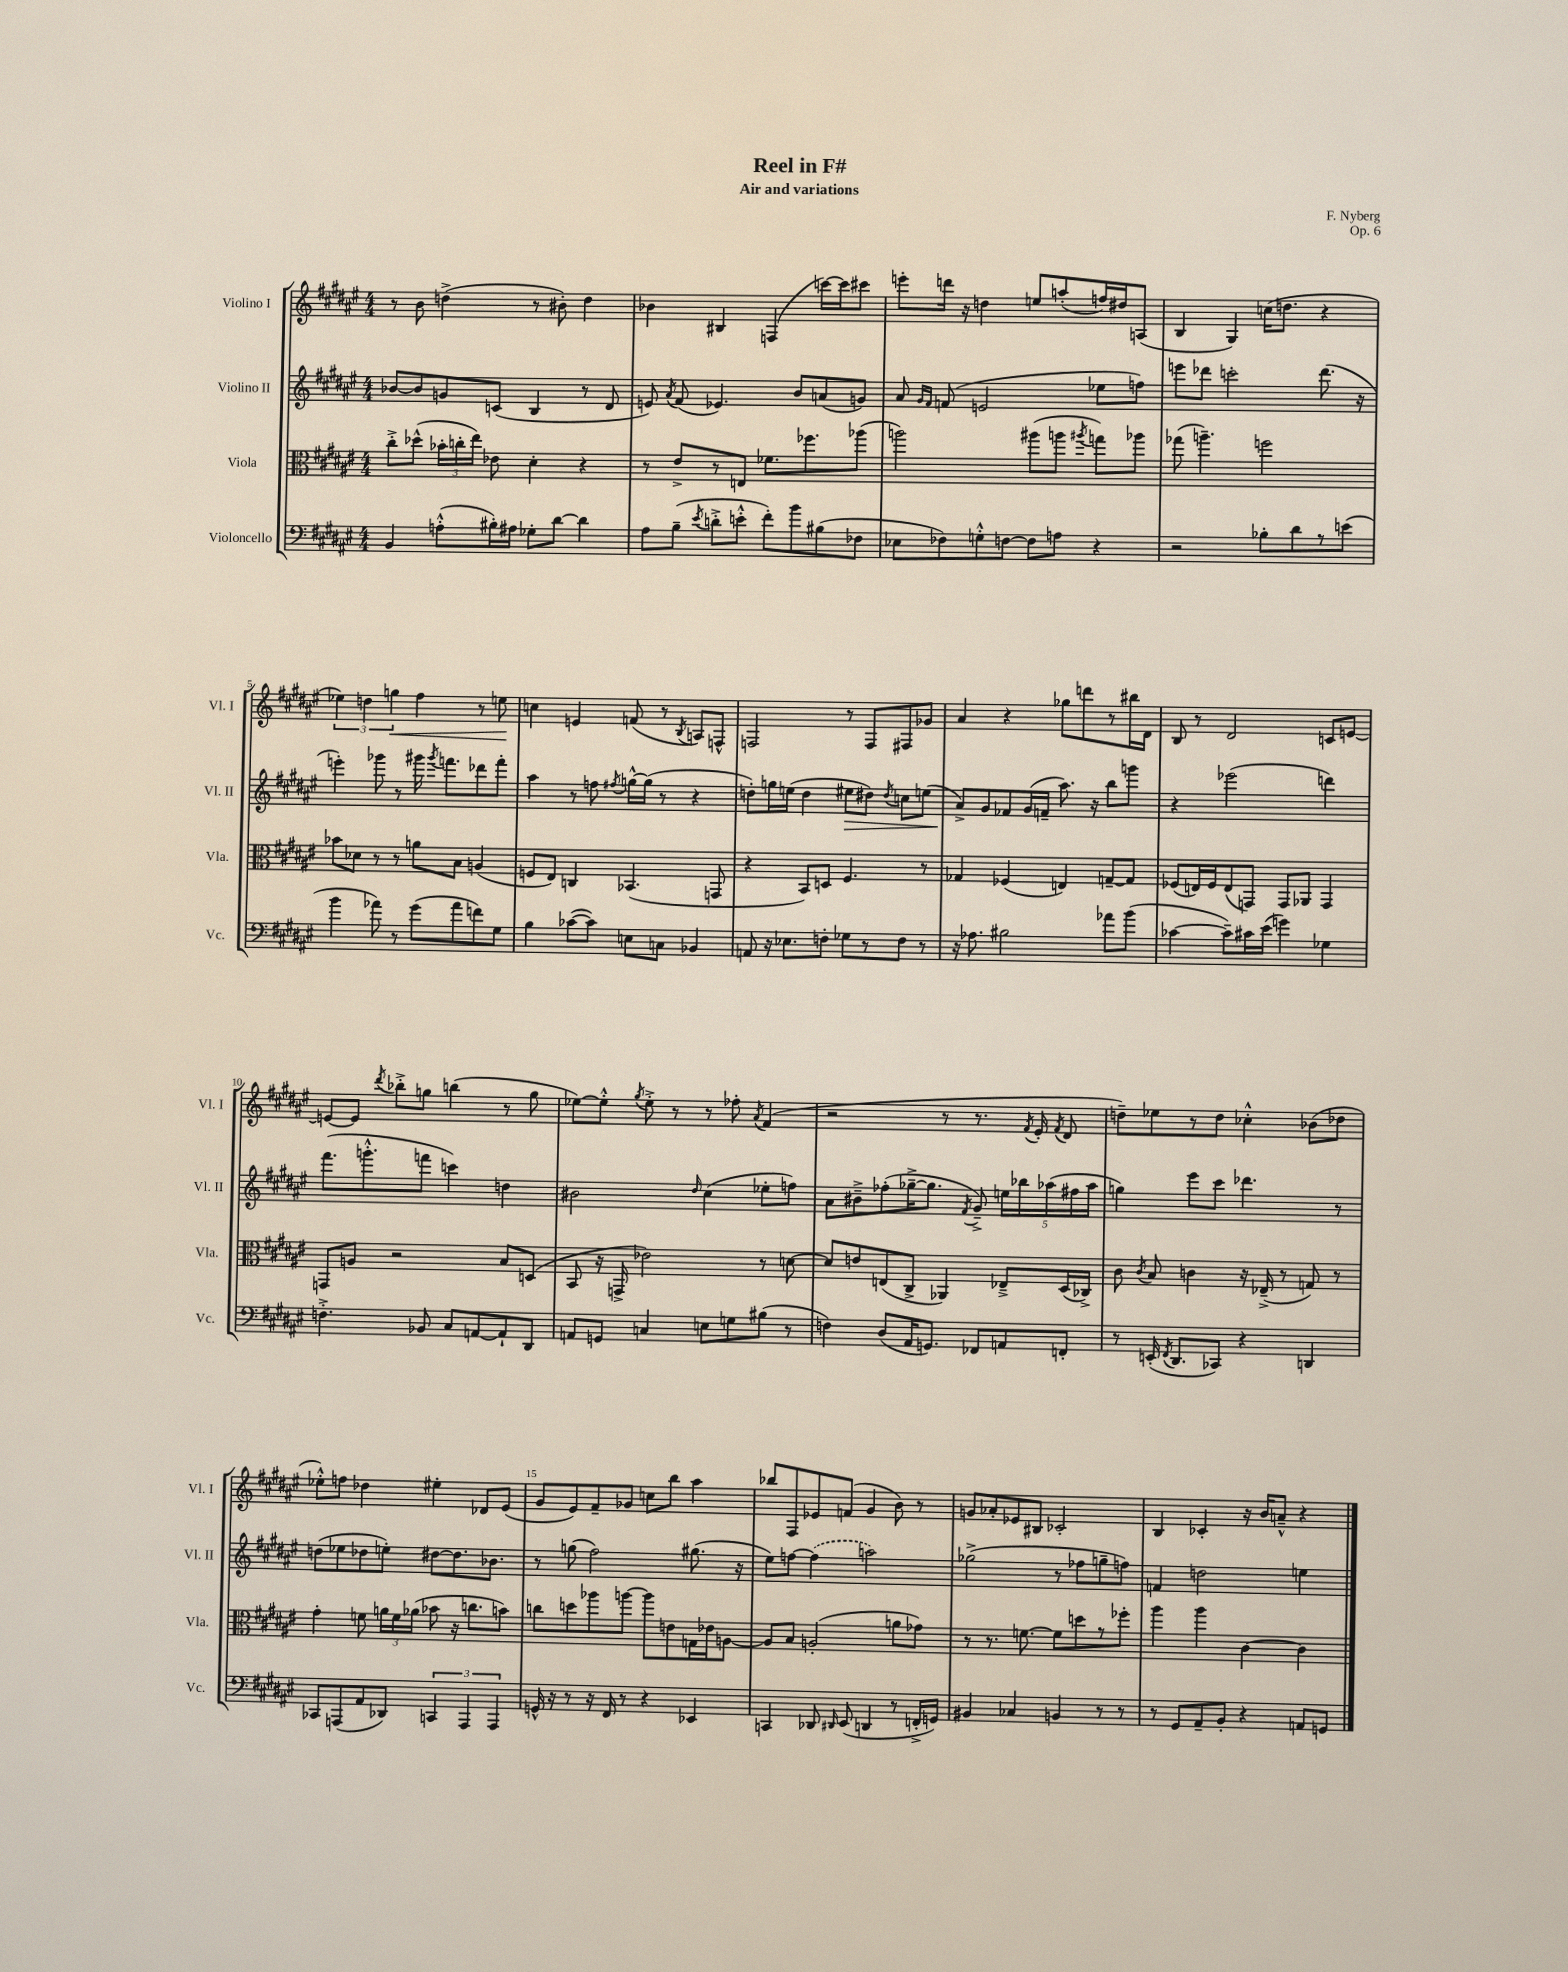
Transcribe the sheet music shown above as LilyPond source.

\header { title = "Reel in F#" composer = "F. Nyberg" subtitle = "Air and variations" opus = "Op. 6" }
<<
\new StaffGroup <<
\new Staff = "s0" \with { instrumentName = "Violino I" shortInstrumentName = "Vl. I" } {
    \clef treble \key fis \major \numericTimeSignature \time 4/4
    \autoBeamOff r8 b'8 d''4->( r8 bis'8-.) d''4 |
    bes'4 bis4 f4( c'''16[~) c'''16 cis'''8] |
    e'''8[-. d'''16] r16 d''4 e''8[ a''8-.( f''16) dis''16 a8]( |
    b4 gis4) c''16[( d''8.] r4 |
    \tuplet 3/2 { ees''4) d''4 g''4\< } fis''4 r8 e''8\! |
    c''4 e'4 f'8( r8 \acciaccatura { b8 } a8[) f8]-^ |
    f2 r8 f8[ fis8 ges'8] |
    ais'4 r4 ges''8[ d'''8 r8 bis''16 dis'16] |
    b8 r8 dis'2 c'8[ e'8]~ |
    e'8[~ e'8] \acciaccatura { dis'''8 } bes''8[-.-> g''8] b''4( r8 g''8 |
    ees''8[~) ees''8]-.-^ \acciaccatura { gis''8 } ees''8-.-> r8 r8 fes''8-. \acciaccatura { ais'8 } fis'4( |
    r2 r8 r8. \acciaccatura { fis'8 } eis'16-. \acciaccatura { fis'8 } dis'8 |
    d''8[--) ees''8 r8 d''8] ces''4-.-^ bes'8[( des''8] |
    ees''8[-.-^) f''8] des''4 eis''4-. des'8[ eis'8]( |
    gis'8[ eis'8) fis'8-- ges'8] c''8[ b''8] ais''4 |
    bes''8[ fis8 ees'8 f'8]( gis'4 b'8) r8 |
    g'8[ aes'8-. ees'8 bis8] ces'2-. |
    b4 ces'4-. r16 b'16[ a'8]---^ r4 \bar "|." |
}
\new Staff = "s1" \with { instrumentName = "Violino II" shortInstrumentName = "Vl. II" } {
    \clef treble \key fis \major \numericTimeSignature \time 4/4
    \autoBeamOff bes'8[~ bes'8 g'8 c'8]( b4 r8 dis'8 |
    e'8) \acciaccatura { ais'8 } fis'8( ees'4.) b'8[ a'8( g'8]) |
    ais'8 \grace { gis'16[ fis'16] } f'8( e'2 ees''8[ f''8]) |
    e'''8[ des'''8] c'''2-. des'''8.( r16 |
    e'''4-.) ges'''8 r8 gis'''16 \acciaccatura { gis'''8 } f'''8.[ des'''8 f'''8]-. |
    ais''4 r8 f''8 \acciaccatura { fis''8 } g''16[~-^ g''16]( r8 r4 |
    d''8[-.) g''16 e''16]( d''4 eis''8[\> dis''8]) \acciaccatura { dis''8 } c''8[ e''8]( |
    ais'8[->\!) gis'8 fes'8 gis'16( f'16]-- ais''8.) r16 b''8[ g'''8] |
    r4 ees'''2( d'''4) |
    fis'''8.[( g'''8.-.-^ f'''8] c'''4) d''4 |
    bis'2 \grace { dis''16 } cis''4( ees''8[-. f''8]) |
    ais'8[ bis'8---> fes''8-.( ges''16~---> ges''8.] \acciaccatura { fis'8 } gis'8--->) \tuplet 5/4 { e''16[ bes''16 aes''16( fis''16 aes''16] } |
    g''4) eis'''8[ cis'''8] des'''4. r8 |
    d''8[( ees''8 des''8 e''8]-.) dis''8[~ dis''8. bes'8.] |
    r8 g''8( fis''2) gis''8.( r16 |
    eis''8[) f''8]~ \once \slurDashed f''4( a''2) |
    ges''2->( r8 fes''8[ g''8-- f''8]) |
    f'4 d''2 e''4 \bar "|." |
}
\new Staff = "s2" \with { instrumentName = "Viola" shortInstrumentName = "Vla." } {
    \clef alto \key fis \major \numericTimeSignature \time 4/4
    \autoBeamOff cis''8[-.-> des''8]-^( \tuplet 3/2 { bes'16[-. c''16-. eis''16]) } ees'8 dis'4-. r4 |
    r8 eis'8[-> r8 e8] fes'8.[ fes''8. aes''8]( |
    a''2) ais''8[( a''8] \acciaccatura { ais''8 } g''8[) aes''8] |
    ges''8( a''4.--) f''2 |
    bes'8[ des'8] r8 r8 a'8[ b8] a4( |
    f8[ eis8]) c4 bes,4.( g,8 |
    r4 b,8[) d8] fis4. r8 |
    ges4 fes4( e4) g8[~-- g8] |
    fes8[( e16) fes16 e8( g,8]) g,8[ aes,8] g,4 |
    g,8[ a8] r2 b8[ d8]( |
    b,8 r16 g,16-> ees'2) r8 d'8~ |
    d'8[ e'8 e8( cis8]-> aes,4) ees8[---> dis16( ces16]->) |
    cis'8 \acciaccatura { cis'8 } b8 c'4 r16 ees16--->( r8 g8) r8 |
    gis'4-. f'8 \tuplet 3/2 { a'16[ f'16 aes'16]( } bes'8 r16 c''8.[ b'8]) |
    c''8[ d''8 aes''8 a''8]~ a''8[ e'8 g16 ees'16 a8]~ |
    a8[ b8] a2-.( a'8[ ges'8]) |
    r8 r8. f'8.~ f'8[ d''8 r8 fes''8]-. |
    ais''4 ais''4 cis'4~ cis'4 \bar "|." |
}
\new Staff = "s3" \with { instrumentName = "Violoncello" shortInstrumentName = "Vc." } {
    \clef bass \key fis \major \numericTimeSignature \time 4/4
    \autoBeamOff b,4 a8[-.-^( bis16-.) ais16] ges8[-. dis'8]~ dis'4 |
    ais8[ b8]--( \acciaccatura { eis'8 } d'8[-.-> e'8]-.-^ fis'8[-.) b'8 bis8( fes8] |
    ees8[ fes8) g8-.-^ f8]~ f8[ a8] r4 |
    r2 bes8[-. dis'8 r8 e'8]( |
    b'4 aes'8) r8 gis'8[( aes'8 f'8) gis8] |
    b4 ces'8[~( ces'8]) e8[ c8] bes,4 |
    a,8 r16 ees8.[ f8]-. ges8[ r8 f8] r8 |
    r16 aes8. bis2 aes'8[ b'8]( |
    ces'4~ ces'8[--) cis'16 eis'16]( g'4) ges4 |
    f4.-.-> bes,8 cis8[ a,8~ a,8-! dis,8] |
    a,8[ g,8] c4 e8[ g8 bis8]( r8 |
    f4) dis8[( ais,16 g,8.]) fes,8[ a,8 f,8]-. |
    r8 e,16-.( \acciaccatura { fis,8 } dis,8.[ ces,8]) r4 d,4 |
    ces,8[ a,,8( ais,8 des,8]) \tuplet 3/2 { c,4 a,,4 a,,4 } |
    g,16-^ r16 r8 r16 fis,16 r8 r4 ees,4 |
    c,4 des,8 \grace { dis,16 } eis,8( d,4 r8 f,16[-.-> g,16]) |
    bis,4 ces4 b,4 r8 r8 |
    r8 gis,8[ ais,8-- b,8]-. r4 a,8[ g,8] \bar "|." |
}
>>
>>
\layout { \context { \Score \override BarNumber.break-visibility = ##(#f #t #t) barNumberVisibility = #(every-nth-bar-number-visible 5) } }
